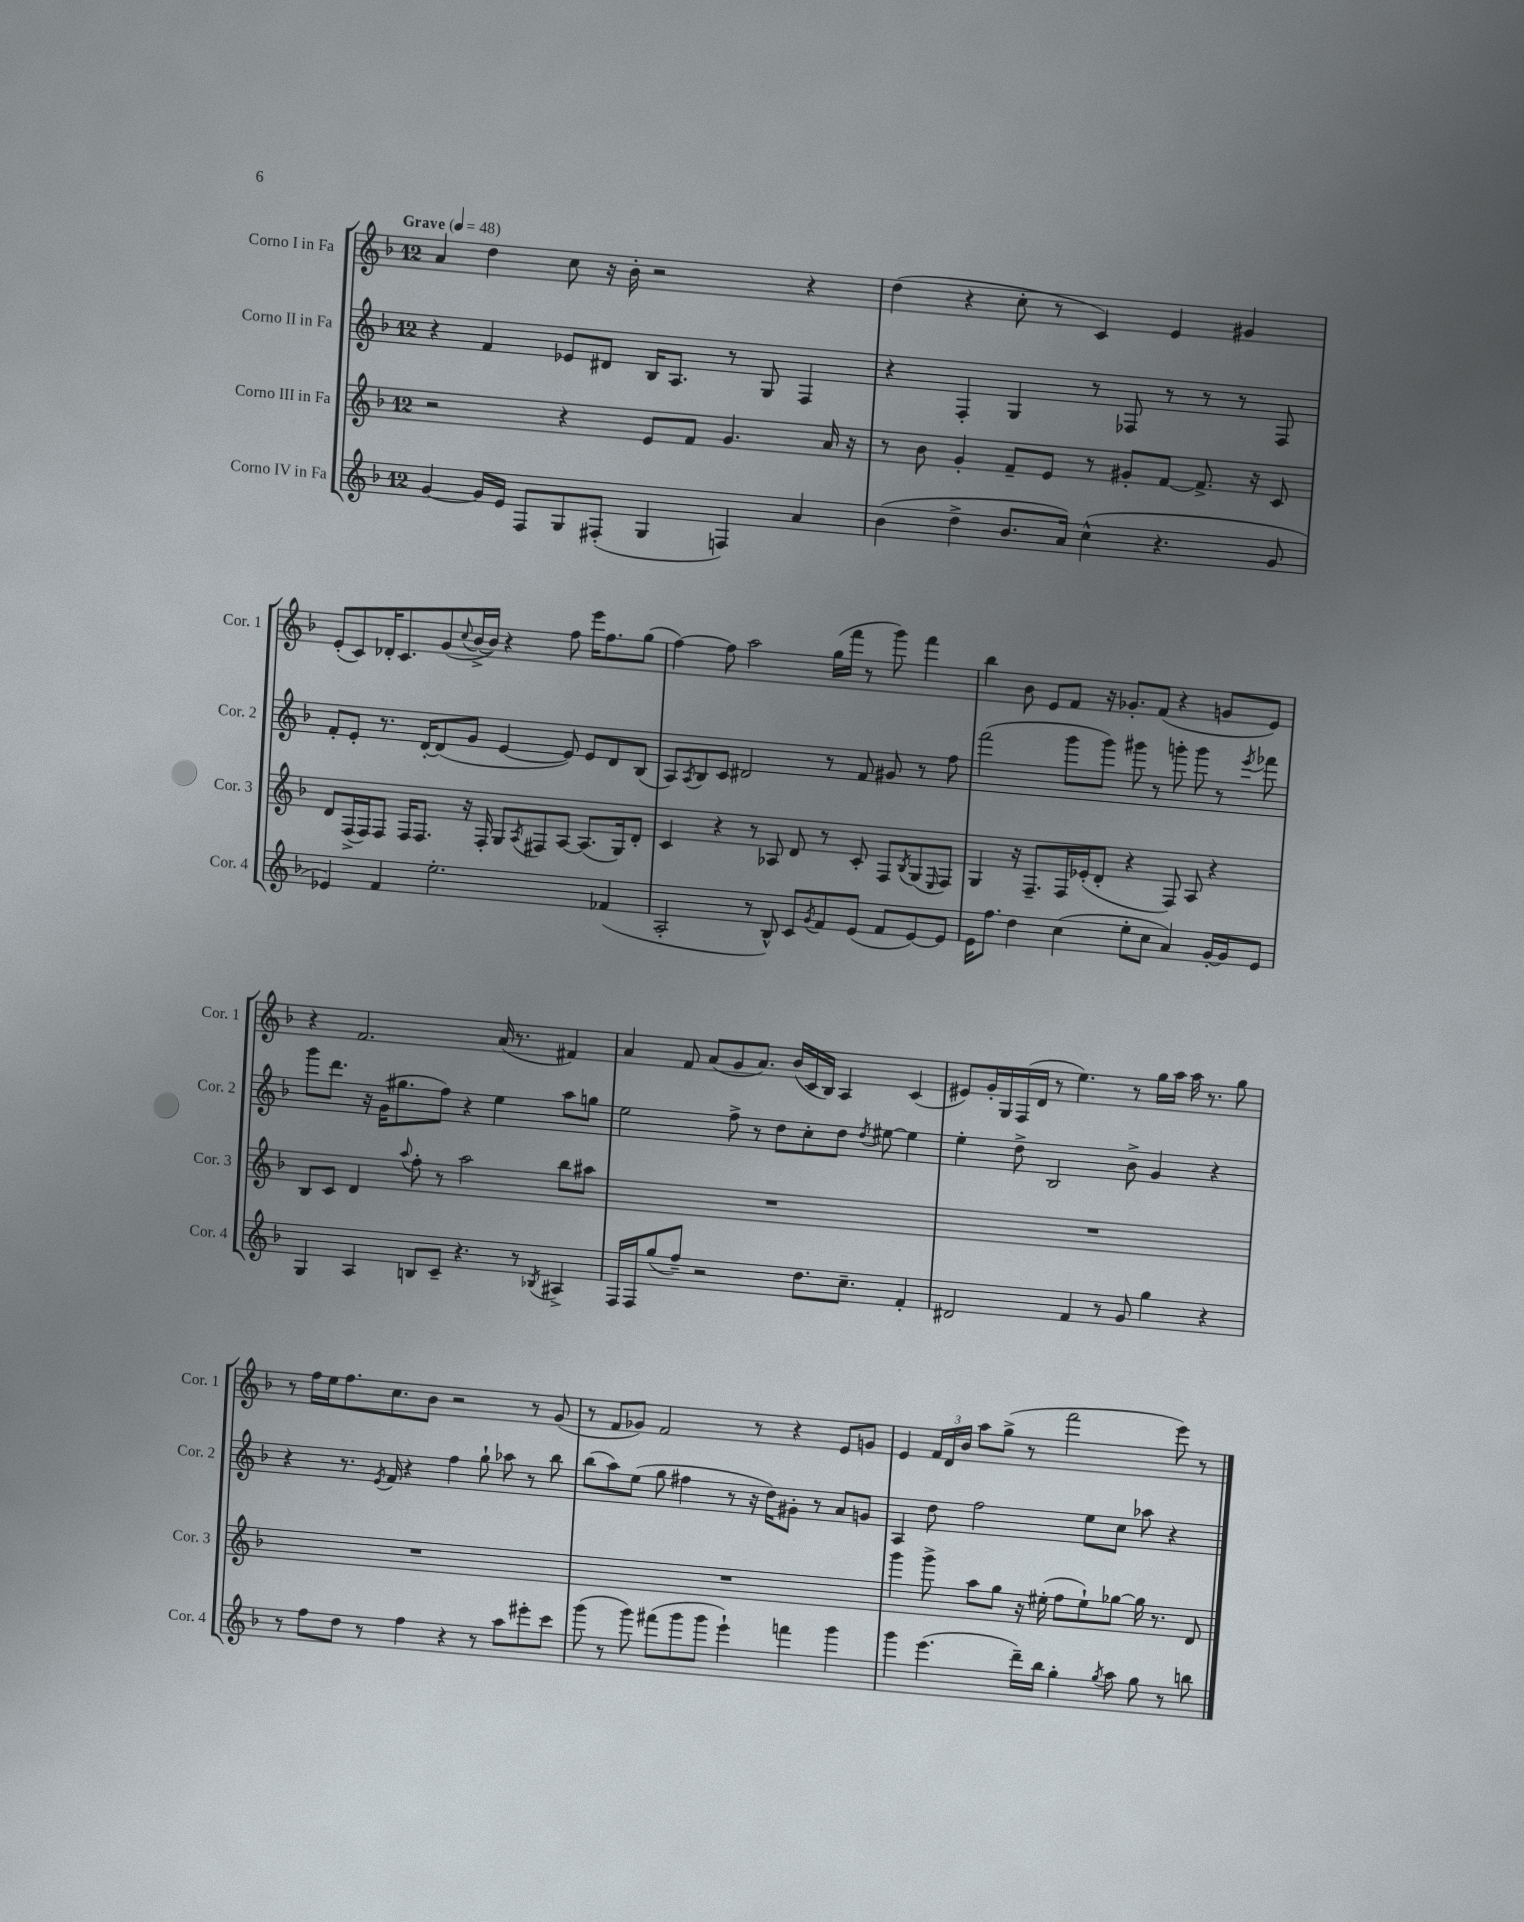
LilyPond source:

<<
\new StaffGroup <<
\new Staff = "s0" \with { instrumentName = "Corno I in Fa" shortInstrumentName = "Cor. 1" } {
    \clef treble \key f \major \once \override Staff.TimeSignature.style = #'single-digit \time 12/8 \tempo "Grave" 4 = 48
    a'4 d''4 c''8 r16 bes'16-. r2 r4 |
    d''4( r4 c''8-. r8 c'4) e'4 gis'4 |
    e'8-.( c'8) des'16-. c'8. g'8( \appoggiatura { c''8 } bes'16~-> bes'16) r4 f''8 e'''16 f''8. g''8( |
    f''4~) f''8 a''2 g''16( f'''16 r8 g'''8) f'''4 |
    bes''4 bes'8 e'8 f'8 r16 ges'8.-. f'8( r4 g'8 e'8) |
    r4 f'2. a'16( r8. fis'4) |
    a'4 f'8 a'8( g'8 a'8.) bes'16( c'16 bes16) a4 c'4( |
    eis'8) g'16-. g16 f16( d'16 r8 e''4.) r8 g''16 a''16 a''16 r8. g''8 |
    r8 f''16 e''16 f''8. c''8. bes'8 r2 r8 g'8( |
    r8 f'8 ges'8) f'2 r8 r4 e'8 g'8 |
    e'4 \tuplet 3/2 { f'16 d'16 bes'16 } a''8 g''8->( r8 f'''2 e'''8) r8 \bar "|." |
}
\new Staff = "s1" \with { instrumentName = "Corno II in Fa" shortInstrumentName = "Cor. 2" } {
    \clef treble \key f \major \once \override Staff.TimeSignature.style = #'single-digit \time 12/8
    r4 f'4 ees'8 dis'8 bes16 a8. r8 g8 f4 |
    r4 f4-. g4 r8 fes8 r8 r8 r8 fes8 |
    f'8-. e'8-. r8. d'16~-. d'8( g'8 e'4~ e'8) e'8 d'8 bes8( |
    a8) \acciaccatura { a8 } bes8 c'8 dis'2 r8 f'8 gis'8 r8 f''8 |
    f'''2( g'''8 g'''8) gis'''8 r8 g'''8-. g'''8 r8 \acciaccatura { e'''8 } fes'''8 |
    g'''8 d'''8. r16 g'16( gis''8. f''8) r4 e''4 a''8 g''8 |
    e''2 f''8-> r8 d''8 c''8-. d''8 \acciaccatura { d''8 } eis''8~ eis''4 |
    e''4-. d''8-> bes2 bes'8-> g'4 r4 |
    r4 r8. \acciaccatura { e'8 } f'16 r4 f''4 g''8-! aes''8 r8 bes''8 |
    bes''8( a''8) e''8( g''8 fis''4 r8 r16 d''16) gis'8-. r8 a'8 g'8 |
    a4 d''8 f''2 e''8 c''8 aes''8 r4 \bar "|." |
}
\new Staff = "s2" \with { instrumentName = "Corno III in Fa" shortInstrumentName = "Cor. 3" } {
    \clef treble \key f \major \once \override Staff.TimeSignature.style = #'single-digit \time 12/8
    r2 r4 e'8 f'8 g'4. a'16 r16 |
    r8 bes'8 g'4-. f'8-- e'8 r8 gis'8-. f'8~ f'8.-> r16 c'8 |
    d'8 f16->( f16) f8 f16 f8. r16 f16-. g8 \acciaccatura { a8 } fis8 a8~ a8.( g16) d'8-. |
    c'4 r4 r8 aes8 d'8 r8 c'8-. f8 \acciaccatura { bes8 } g8( \grace { e16 } f8) |
    g4 r16 f8.-- f16 ees'16-.( d'8-. r4 f8) a8 r4 |
    bes8 c'8 d'4 \appoggiatura { a''8 } f''8-. r8 a''2 bes''8 ais''8 |
    R1. |
    R1. |
    R1. |
    R1. |
    g'''4 g'''8-> a''8 g''8 r16 eis''16-.( f''8 eis''8-!) ges''8~ ges''16 r8. d'8 \bar "|." |
}
\new Staff = "s3" \with { instrumentName = "Corno IV in Fa" shortInstrumentName = "Cor. 4" } {
    \clef treble \key f \major \once \override Staff.TimeSignature.style = #'single-digit \time 12/8
    g'4~ g'16 e'16 f8 g8 fis8-.( g4 f4) a'4 |
    bes'4( d''4-> bes'8. a'16) c''4-^( r4. g'8 |
    ees'4) f'4 e''2.-. fes'4( |
    a2-. r8 bes8-^) c'8 \acciaccatura { g'8 } f'8 e'8( f'8 e'8~) e'8 |
    e'16 f''8. d''4 c''4( e''8-. c''8 a'4) g'16~-. g'16 e'8 |
    g4 a4 b8 c'8-- r4. r8 \acciaccatura { bes8 } ais4-> |
    f16 f16 g''8( f''8--) r2 d''8. c''8.-- f'4-. |
    dis'2 f'4 r8 g'8 g''4 r4 |
    r8 f''8 d''8 r8 f''4 r4 r8 a''8 eis'''8-. c'''8 |
    g'''8( r8 g'''8) fis'''8( g'''8 g'''8 e'''4-!) f'''4 g'''4 |
    g'''4 e'''4.( d'''16--) bes''16 g''4-. \acciaccatura { g''8 } a''8 g''8 r8 b''8 \bar "|." |
}
>>
>>
\layout { \context { \Score \remove "Bar_number_engraver" } }
